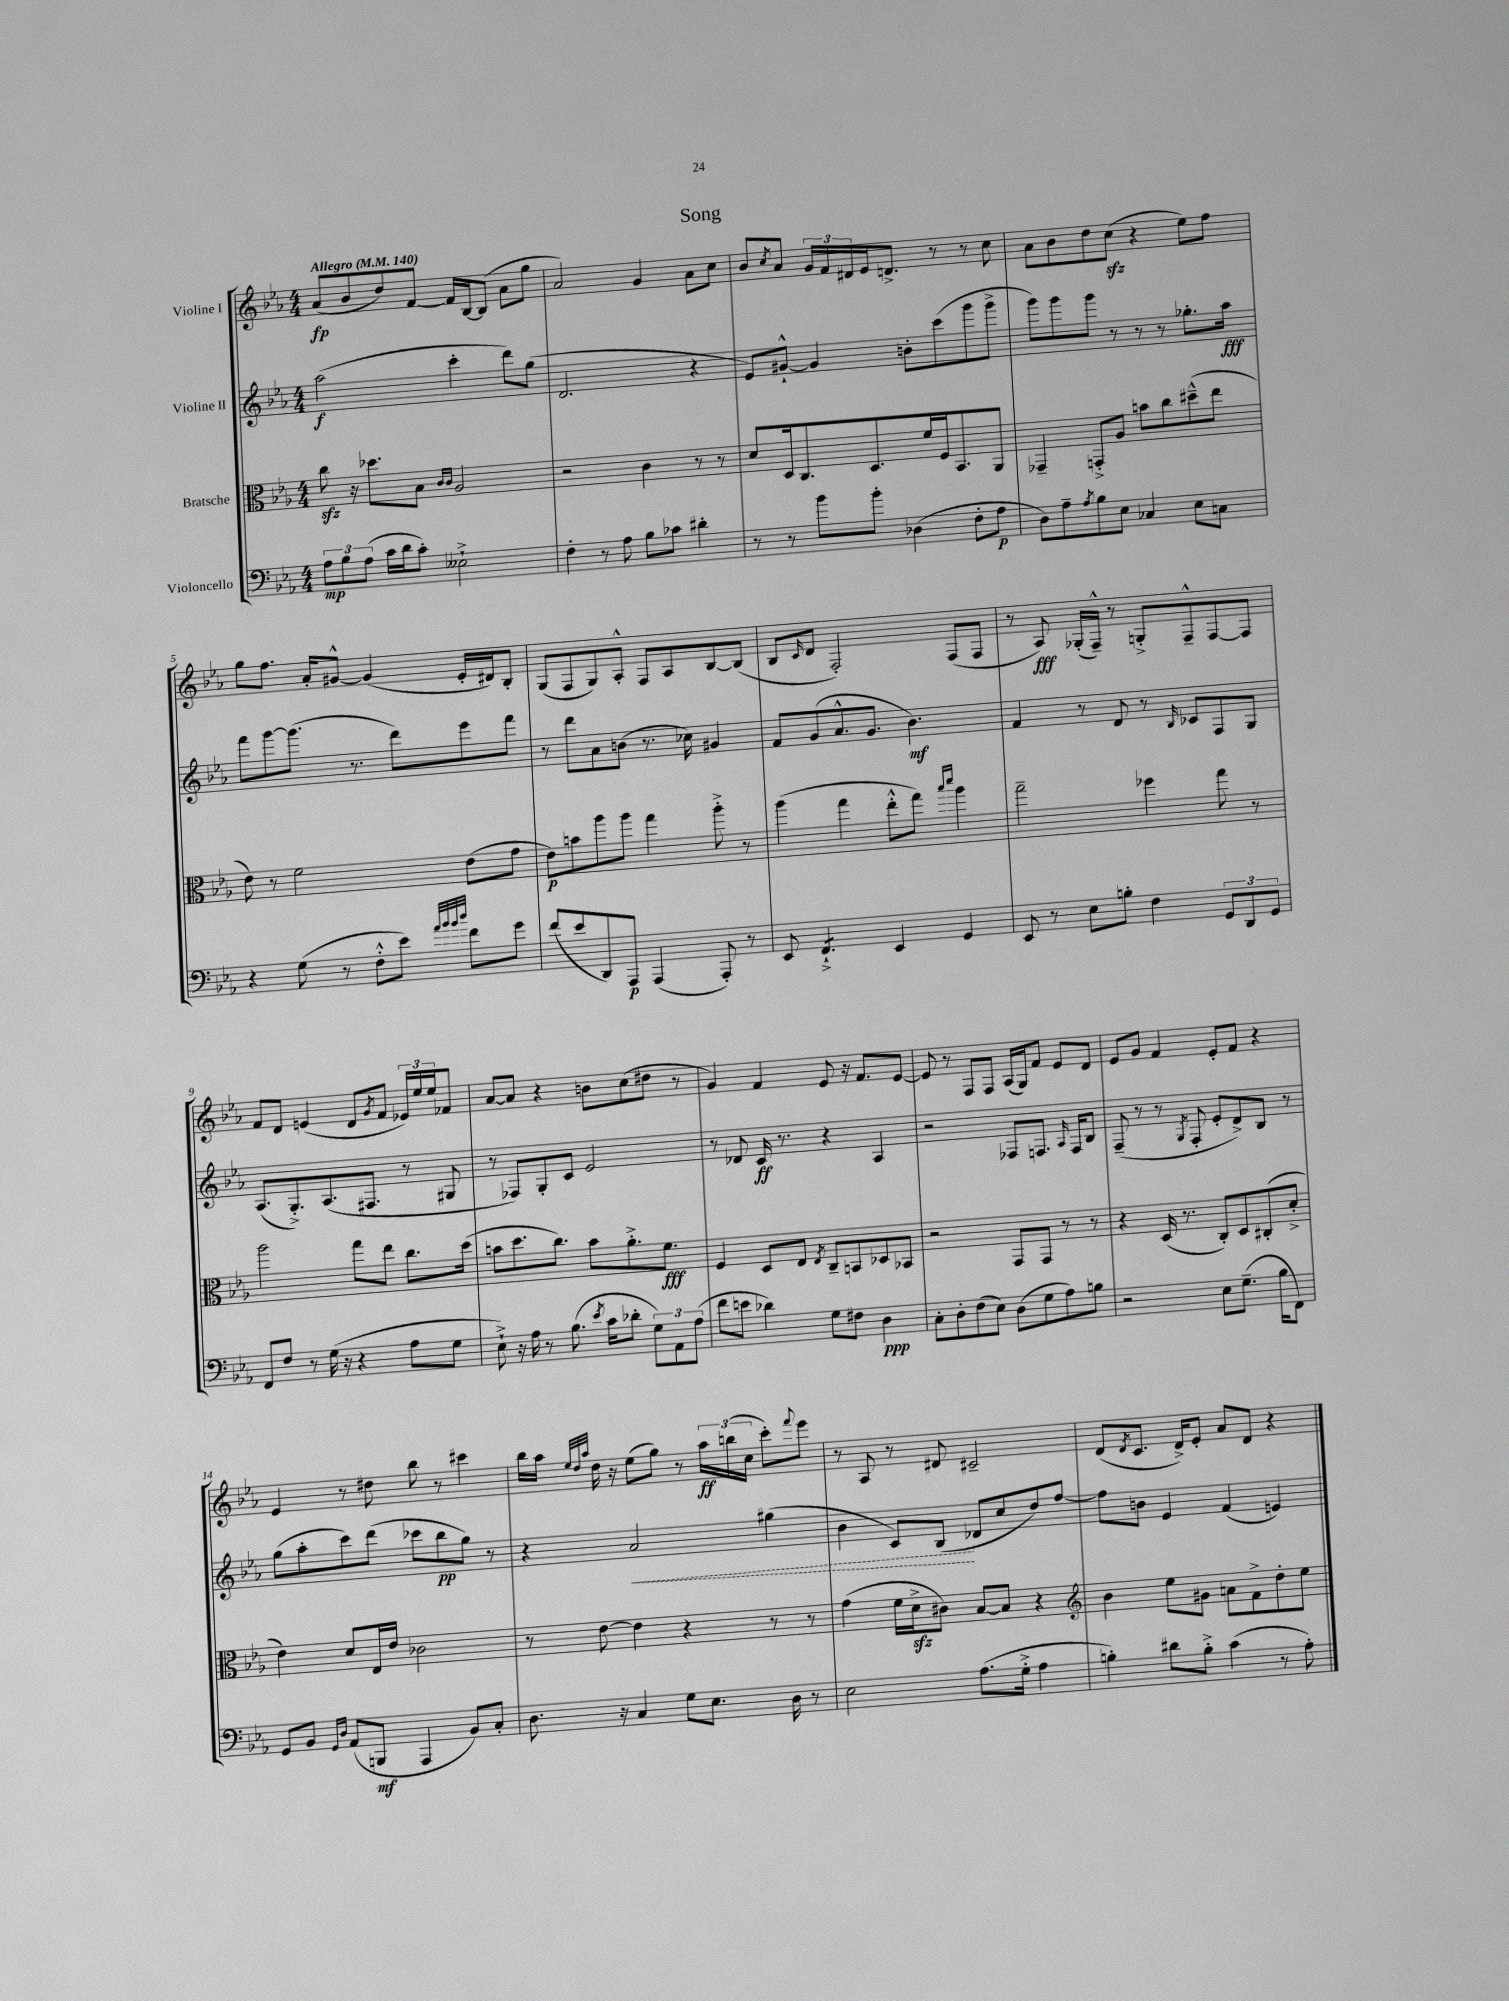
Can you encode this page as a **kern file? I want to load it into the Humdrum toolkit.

**kern	**kern	**kern	**kern
*staff4	*staff3	*staff2	*staff1
*clefF4	*clefC3	*clefG2	*clefG2
*k[b-e-a-]	*k[b-e-a-]	*k[b-e-a-]	*k[b-e-a-]
*M4/4	*M4/4	*M4/4	*M4/4
*MM140	*MM140	*MM140	*MM140
12A-	8cc	(2aa-	(8a-
12B-	.	.	.
.	16r	.	8b-
(12A-	.	.	.
.	8.dd-	.	.
16c	.	.	8dd)
16d	.	.	.
8c')	8B-	.	[8f
.	16qqc	.	.
.	16qqc	.	.
2E--`^	2A-	4ccc'	16f]
.	.	.	[16B-
.	.	.	(8B-]
.	.	8ddd)	8a-
.	.	(8gg	8gg
=	=	=	=
4F'	2r	2.d	2a-)
8r	.	.	.
8A-	.	.	.
8B-	4c	.	4g
8c-	.	.	.
4d#'	8r	4r	8a-
.	8r	.	8cc
=	=	=	=
8r	8d	8e-)	8b-
.	.	.	8qcc
8r	16D	[8g#`^^	8a-
.	8.C	.	.
8b-	.	4g#]	24g
.	.	.	24f
.	.	.	24d#
8b-'	8.D	.	16e-
.	.	.	8.d^
(4D-	.	8b'	.
.	16f	.	.
.	16F	(8ccc	8r
.	8.BB-	.	.
8F'	.	8ggg	8r
8A-	8AA-	8ggg^	8cc
=	=	=	=
8D)	4GG-~	8ggg)	8a-
8A-~	.	8ggg	8b-
8qA-	.	.	.
8B-	8GG'^	8ggg	8dd
8E-	8A-	8r	(8cc
4C-	8b	8r	4r
.	8cc	8r	.
8E-	(8dd#~^^	8.gg-'	8ee-)
8C	8ee-	.	8ff
.	.	16aa-	.
=	=	=	=
4r	8e-)	8fff	8gg
.	8r	[8ggg	8.ff
(8G	2f	(8.ggg]	.
.	.	.	16a-'
8r	.	.	[8g#^^
.	.	8.r	.
8F'^^	.	.	(4g#]
8e-)	.	8ddd)	.
32qqa-	.	.	.
32qqb-	.	.	.
32qqb-	.	.	.
32qqdd	.	.	.
8f	(8e-	8eee-	16e-'
.	.	.	16d#)
8g	8g	8fff	8B-'
=	=	=	=
(8f	8e-)	8r	(8G
8e-	8b	8ddd	8F
8DD)	8aa-	8a-	8G)
8AAA-	8aa-	(8b	8A-'^^
(4AAA-	4gg	8.r	8F
.	.	.	8A-
.	.	16cc-)	.
8AAA-')	8aa-'^	4g#	[8B-
8r	8r	.	(8B-]
=	=	=	=
8EE-	(4aa-	8f	8B-
.	.	.	16qqc
4.FF`^	.	(8g	8d
.	4gg	8.a-^^	2F')
.	.	8.g	.
4EE-	8ee-'^^	.	.
.	8gg)	4.b-)	.
.	16qqbb-	.	.
.	16qqddd	.	.
4GG	4aa-	.	(8F
.	.	.	8F
=	=	=	=
8EE-	2gg~	4f	8r
8r	.	.	8A-)
8E-	.	8r	(16G-'
.	.	.	16F~^^)
8B'	.	8d	8r
4F	4ff-	8r	8G'^
.	.	16qqB-	.
.	.	8c-	8F~^^
12GG	8gg	8F	[8F
12DD	.	.	.
.	8r	8G	8F]
12GG	.	.	.
=	=	=	=
8FF	2aa-	(8.A-	8f
8F	.	.	8d
.	.	8.G'^)	.
8r	.	.	(4e
(16G	.	(8.A-	.
16r	.	.	.
4r	8gg	.	8d
.	.	8.F#	.
.	.	.	8qg
.	8ee-	.	8f
8A-	8.cc	8r	24e-)
.	.	.	24ee-
.	.	.	24ee-
8G	.	8G#	8f-
.	(16dd	.	.
=	=	=	=
8E-`^)	8b	8r	[8a-
16r	8.dd	8F-)	8a-]
16A-	.	.	.
8r	.	8G'	4r
.	8.cc)	.	.
(8.B-	.	8c	.
.	8b	2e-	8b
8qe-	.	.	.
16c	.	.	.
8d-'	8.a-'^	.	(8cc
12G)	.	.	8dd#
.	8.f	.	.
12AA-	.	.	.
.	.	.	8r
(12A-	.	.	.
=	=	=	=
8f	4F	8r	4g)
8e	.	8d-	.
4d-)	8D	16c	4f
.	.	8.r	.
.	8E-	.	.
.	8qE-	.	.
8G	8C~	4r	8e-
8F#	8BB	.	16r
.	.	.	8.f
4D	8D-	4A-	.
.	8BB-	.	[8e-
=	=	=	=
8C'	2r	2r	8e-]
8D'	.	.	8r
(8F	.	.	8F
8E-)	.	.	8F
(8D	8GG	8F-	(16A-
.	.	.	16G)
8G	8GG	8.F	8f
8A-)	8r	.	8e-
.	.	16qqA-	.
.	.	16F	.
8B	8r	8B-	8d
=	=	=	=
2r	4r	(8F~	8e-
.	.	8r	8g
.	(16D	8r	4f
.	8.r	.	.
.	.	8qG	.
.	.	8F'	.
8E-	8C')	8e-'	8e-'
(8.G~	8D	8d^)	8f
.	(8C#'	8B-	4r
16B-	.	.	.
8FF)	8d'^	8r	.
=	=	=	=
8GG	4e-)	(8gg	4e-
8BB-	.	8aa-'	.
16qqGG	.	.	.
16qqD	.	.	.
(8AA-	8d	8ccc)	8r
8BBB	16E-	(8ddd	8dd#
.	16e-	.	.
4AAA-	2c-	8ccc-	8bb-
.	.	8bb-	8r
8BB-)	.	8gg)	4ccc#
8C'	.	8r	.
=	=	=	=
8.D	8r	4r	16bb-
.	.	.	16aa-
.	.	.	32qqee-
.	.	.	32qqdd
.	.	.	32qqaa-
.	[8e-	.	16dd
16r	.	.	16r
4C	4e-]	2a-	(8ee-
.	.	.	8gg)
8G	4r	.	8r
8.E-	.	.	24aa-
.	.	.	(24bb
.	.	.	24cc
.	8r	(4gg#	8ccc')
16D	.	.	.
.	.	.	8qqfff
8r	8r	.	8eee-
=	=	=	=
2E-	(4g	4b-	8r
.	.	.	8A-
.	16f	8c)	8r
.	16d^	.	.
.	8c#)	(8B-	8d#
(8.A-	[8B-	8d-	2c#~
.	8B-]	8cc	.
16G'^	.	.	.
4A-	4r	8dd)	.
.	.	[8ff	.
=	=	=	=
*	*clefG2	*	*
4B')	4b-	8ff]	(8d
.	.	.	8qd
.	.	8b	8.c
8d#	8ee-	4e-	.
.	.	.	16d^)
8B'^	8g#	.	8e-'
(4c	8a	(4f	8a-
.	8f^	.	8d
8r	8dd'	4e)	4r
8A-')	8ee-	.	.
==	==	==	==
*-	*-	*-	*-
